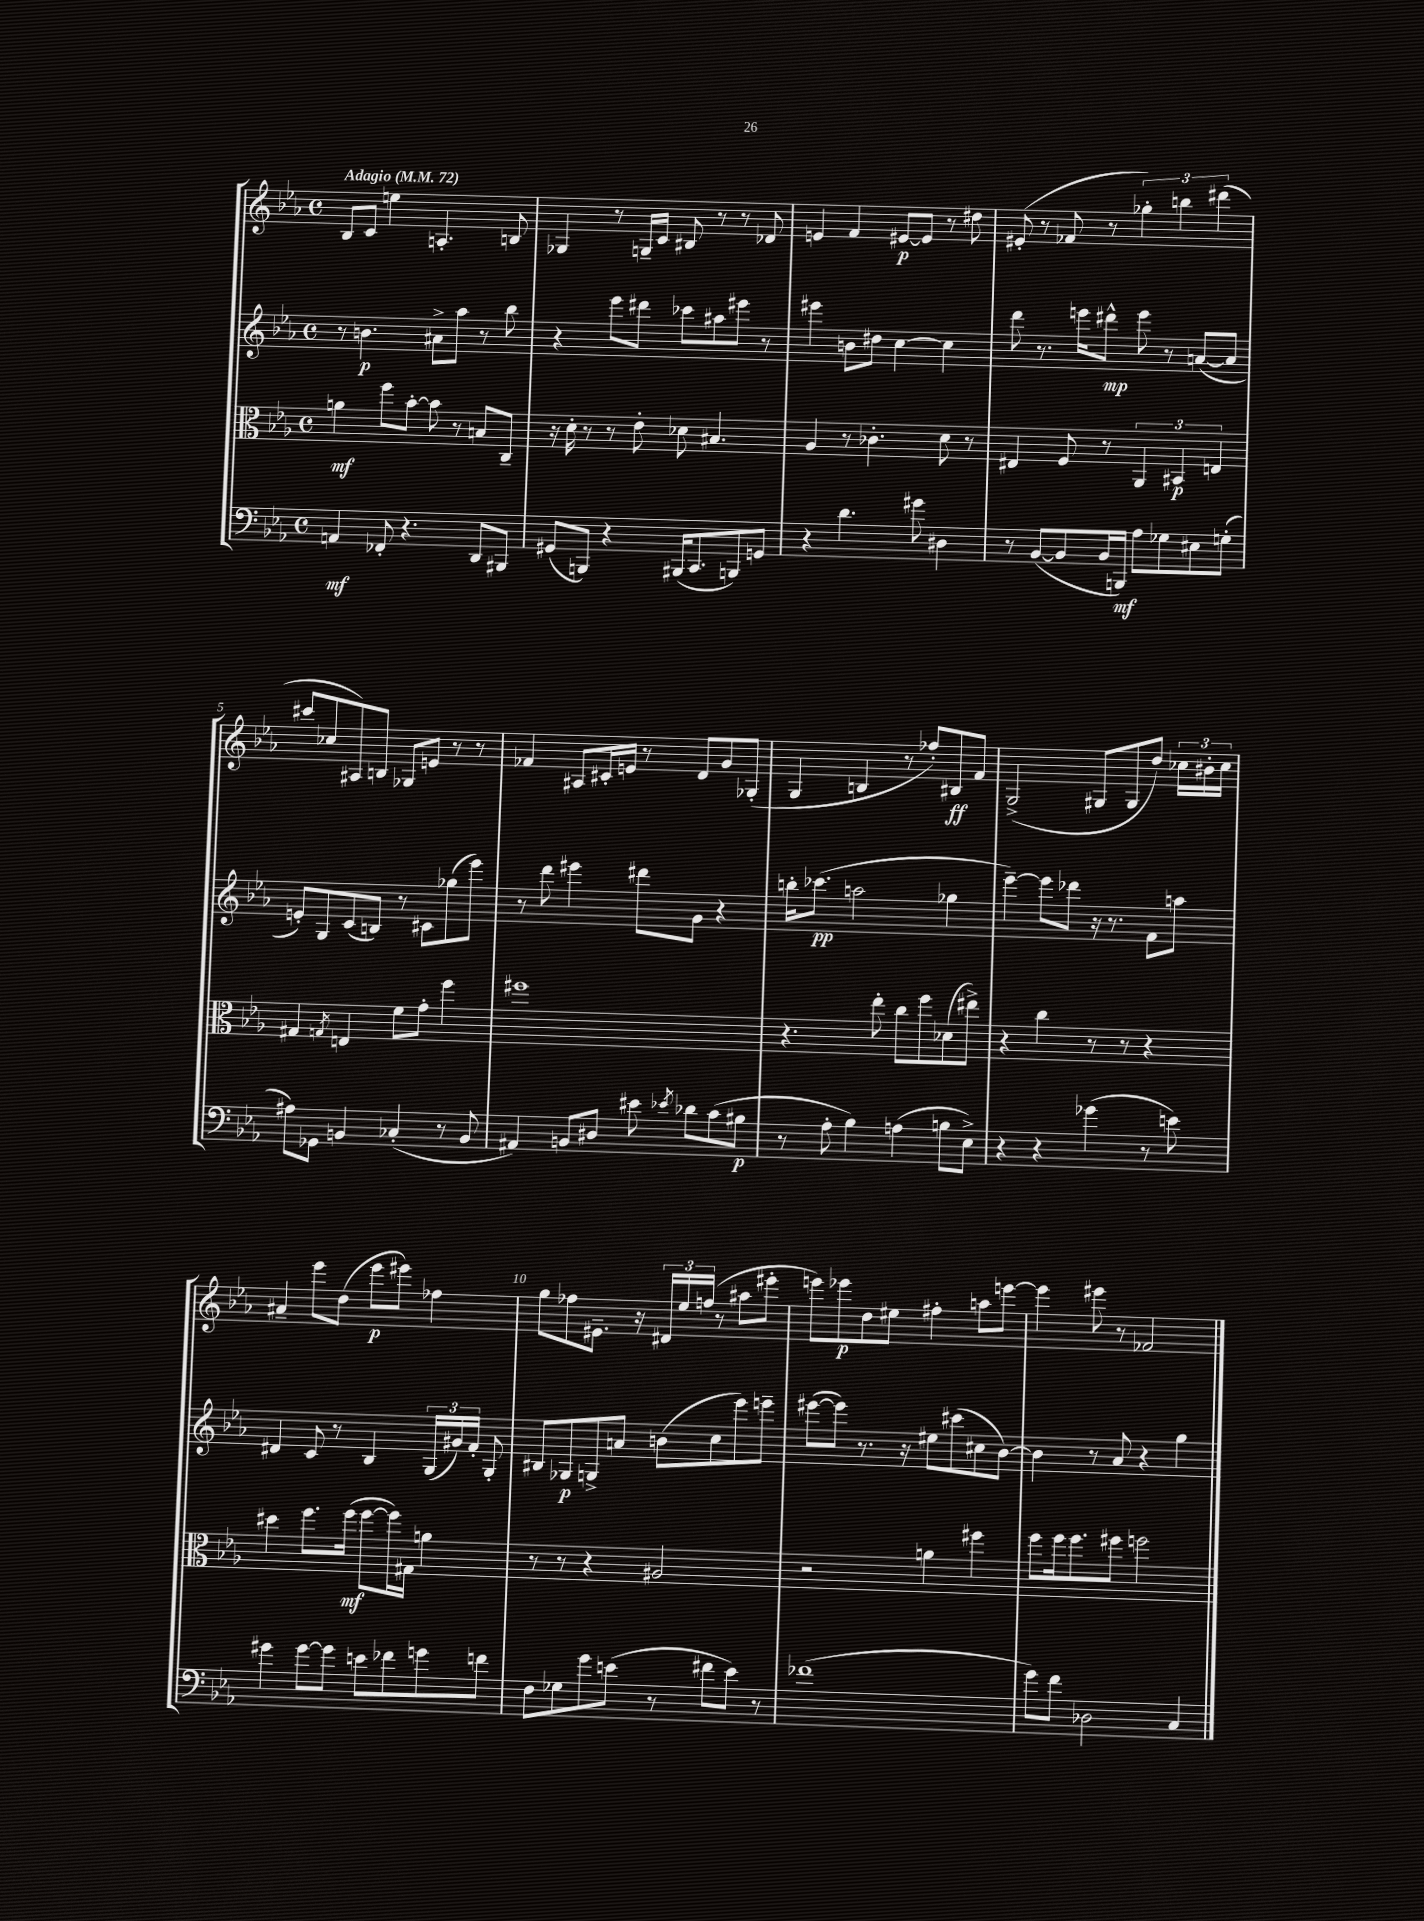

**kern	**dynam	**kern	**dynam	**kern	**dynam	**kern	**dynam
*part4	*part4	*part3	*part3	*part2	*part2	*part1	*part1
*staff4	*staff4	*staff3	*staff3	*staff2	*staff2	*staff1	*staff1
*clefF4	*	*clefC3	*	*clefG2	*	*clefG2	*
*k[b-e-a-]	*	*k[b-e-a-]	*	*k[b-e-a-]	*	*k[b-e-a-]	*
*M4/4	*	*M4/4	*	*M4/4	*	*M4/4	*
*met(c)	*	*met(c)	*	*met(c)	*	*met(c)	*
*MM72	*	*MM72	*	*MM72	*	*MM72	*
=1	=1	=1	=1	=1	=1	=1	=1
!	!	!	!	!	!	!LO:TX:a:B:t=Adagio	!
4AAn/	mf	4an\	mf	8r	.	8B-/L	.
.	.	.	.	4.bn\	p	8c/J	.
8FF-X'/	.	8ff\L	.	.	.	4een\	.
4.r	.	[8b-'\J	.	.	.	.	.
.	.	8b-\]	.	8a#X^\L	.	4.An'/	.
.	.	8r	.	8aa-\J	.	.	.
8DD/L	.	8Bn/L	.	8r	.	.	.
8BBB#X/J	.	8C~/J	.	8bb-\	.	8Bn/	.
=2	=2	=2	=2	=2	=2	=2	=2
(8GG#X/L	.	16r	.	4r	.	4G-X/	.
.	.	16d'\	.	.	.	.	.
8BBBn/J)	.	8r	.	.	.	.	.
4r	.	8r	.	8eee-\L	.	8r	.
.	.	8e-'\	.	8ddd#X\J	.	16Gn~/LL	.
.	.	.	.	.	.	16c/JJ	.
(16BBB#X/KL	.	8d-X\	.	8ccc-X\L	.	8B#X/	.
8.CC/	.	.	.	.	.	.	.
.	.	4.B#X/	.	8aa#X\	.	8r	.
8BBBn/)	.	.	.	8eee#X\J	.	8r	.
8GGn/J	.	.	.	8r	.	8d-X/	.
=3	=3	=3	=3	=3	=3	=3	=3
4r	.	4A-/	.	4eee#X\	.	4en/	.
4.d\	.	8r	.	8bn\L	.	4f/	.
.	.	4.c-X'\	.	8dd#X\J	.	.	.
.	.	.	.	[4cc\	.	[8e#X/L	p
8g#X\	.	.	.	.	.	8e#/J]	.
4D#X\	.	8d\	.	4cc\]	.	8r	.
.	.	8r	.	.	.	8dd#X\	.
=4	=4	=4	=4	=4	=4	=4	=4
8r	.	4E#X/	.	8ddd\	.	(8e#X'/	.
([8BB-/L	.	.	.	8.r	.	8r	.
8BB-/]	.	8F/	.	.	.	8f-X/	.
.	.	.	.	16eeen\KL	.	.	.
16BB-/L	.	8r	.	8ddd#X^^\J	mp	8r	.
16BBBn/JJ)	mf	.	.	.	.	.	.
8A-\L	.	6AA-/	.	8eee\	.	6gg-X'\)	.
8G-X\	.	.	.	8r	.	.	.
.	.	6BB#X/	p	.	.	6bbn\	.
8E#X\	.	.	.	([8an/L	.	.	.
.	.	6En/	.	.	.	(6ddd#X\	.
(8Gn'\J	.	.	.	8a/J]	.	.	.
!!LO:LB:g=z
=5	=5	=5	=5	=5	=5	=5	=5
8A#X\L)	.	4G#X/	.	8en'/L)	.	8ccc#X/L	.
8GG-X\J	.	.	.	8G/	.	8cc-X/	.
.	.	8qGn/	.	.	.	.	.
4BBn/	.	4En/	.	(8c/	.	8A#X/)	.
.	.	.	.	8Bn/J)	.	8Bn/J	.
(4C-X'/	.	8f\L	.	8r	.	8G-X/L	.
.	.	8g'\J	.	8c#X\L	.	8en/J	.
8r	.	4ff\	.	(8gg-X\	.	8r	.
8BB/	.	.	.	8eee-\J)	.	8r	.
=6	=6	=6	=6	=6	=6	=6	=6
4AA#X/)	.	1ff#X	.	8r	.	4f-X/	.
.	.	.	.	8ddd\	.	.	.
8BBn/L	.	.	.	4eee#X\	.	8A#X/L	.
8D#X/J	.	.	.	.	.	16c#X'/L	.
.	.	.	.	.	.	16en/JJ	.
8e#X\	.	.	.	8ddd#X\L	.	8r	.
8qe-X/	.	.	.	.	.	.	.
8d-X\L	.	.	.	8g\J	.	8d/L	.
(8c\	.	.	.	4r	.	8g/	.
8B#X\J	p	.	.	.	.	(8G-X'/J	.
=7	=7	=7	=7	=7	=7	=7	=7
8r	.	4.r	.	16bbn'\KL	.	4G/	.
.	.	.	.	(8.ccc-X\J	pp	.	.
8A-'\	.	.	.	.	.	.	.
4B-\)	.	.	.	2aan\	.	4Bn/	.
.	.	8ee-'\	.	.	.	.	.
(4An\	.	8cc\L	.	.	.	8r	.
.	.	8ff\	.	.	.	8ff-X'/L)	.
8Bn\L	.	(8d-X\	.	4gg-X\	.	8B#X/	ff
8E-^\J)	.	8ee#X^\J)	.	.	.	8f/J	.
=8	=8	=8	=8	=8	=8	=8	=8
4r	.	4r	.	[4eee-~\)	.	(2G^/	.
4r	.	4cc\	.	8eee-\L]	.	.	.
.	.	.	.	8ddd-X\J	.	.	.
(4g-X\	.	8r	.	16r	.	8G#X/L	.
.	.	.	.	8.r	.	.	.
.	.	8r	.	.	.	8G#/	.
8r	.	4r	.	8f\L	.	8dd/J)	.
8en\)	.	.	.	8aan\J	.	24cc-X\LL	.
.	.	.	.	.	.	24b#X'\	.
.	.	.	.	.	.	24cc-\JJ	.
!!LO:LB:g=z
=9	=9	=9	=9	=9	=9	=9	=9
4g#X\	.	4dd#X\	.	4d#X/	.	4a#X~/	.
[8g#\L	.	8.ff\L	.	8c/	.	8eee-\L	.
8g#\J]	.	.	.	8r	.	(8dd\J	.
.	.	(16ff\Jk	mf	.	.	.	.
8en\L	.	[8ff\L	.	4B-/	.	8eee-\L	p
8f-X\	.	16ff\L])	.	.	.	8eee#X\J)	.
.	.	16G#X\JJ	.	.	.	.	.
8gn\	.	4an\	.	(24G/LL	.	4ff-X\	.
.	.	.	.	24g#X/)	.	.	.
.	.	.	.	24f'/JJ	.	.	.
8fn\J	.	.	.	8G'/	.	.	.
=10	=10	=10	=10	=10	=10	=10	=10
8F\L	.	8r	.	8B#X/L	.	8gg\L	.
8G-X\	.	8r	.	8G-X/	p	8ff-X\	.
8g\	.	4r	.	8Gn^/	.	8.e#X~\J	.
(8en\J	.	.	.	8an/J	.	.	.
.	.	.	.	.	.	16r	.
8r	.	2A#X/	.	(8bn\L	.	24d#X/LL	.
.	.	.	.	.	.	24ee-/	.
.	.	.	.	.	.	(24ffn/JJ	.
8f#X\L	.	.	.	8cc\	.	8r	.
8e\J)	.	.	.	8eee-\)	.	8aa#X\L	.
8r	.	.	.	8eeen~\J	.	8eee#X'\J	.
=11	=11	=11	=11	=11	=11	=11	=11
(1f-X	.	2r	.	([8eee#X\L	.	8eeen\L)	.
.	.	.	.	8eee#\J])	.	8eee-X\	p
.	.	.	.	8.r	.	8dd\	.
.	.	.	.	.	.	8ee#X\J	.
.	.	.	.	16r	.	.	.
.	.	4an\	.	8ee#X\L	.	4ff#X'\	.
.	.	.	.	(8ccc#X\	.	.	.
.	.	4ff#X\	.	8cc#X\	.	8aan\L	.
.	.	.	.	[8b-\J)	.	[8eeen\J	.
=12	=12	=12	=12	=12	=12	=12	=12
8g\L)	.	8ff\L	.	4b-\]	.	4eee\]	.
8f\J	.	16ff\k	.	.	.	.	.
.	.	8.ff\	.	.	.	.	.
2D-X\	.	.	.	8r	.	8eee#X\	.
.	.	8ff#X\J	.	8a-/	.	8r	.
.	.	2ffn\	.	4r	.	2f-X/	.
4C/	.	.	.	4gg\	.	.	.
==	==	==	==	==	==	==	==
*-	*-	*-	*-	*-	*-	*-	*-
